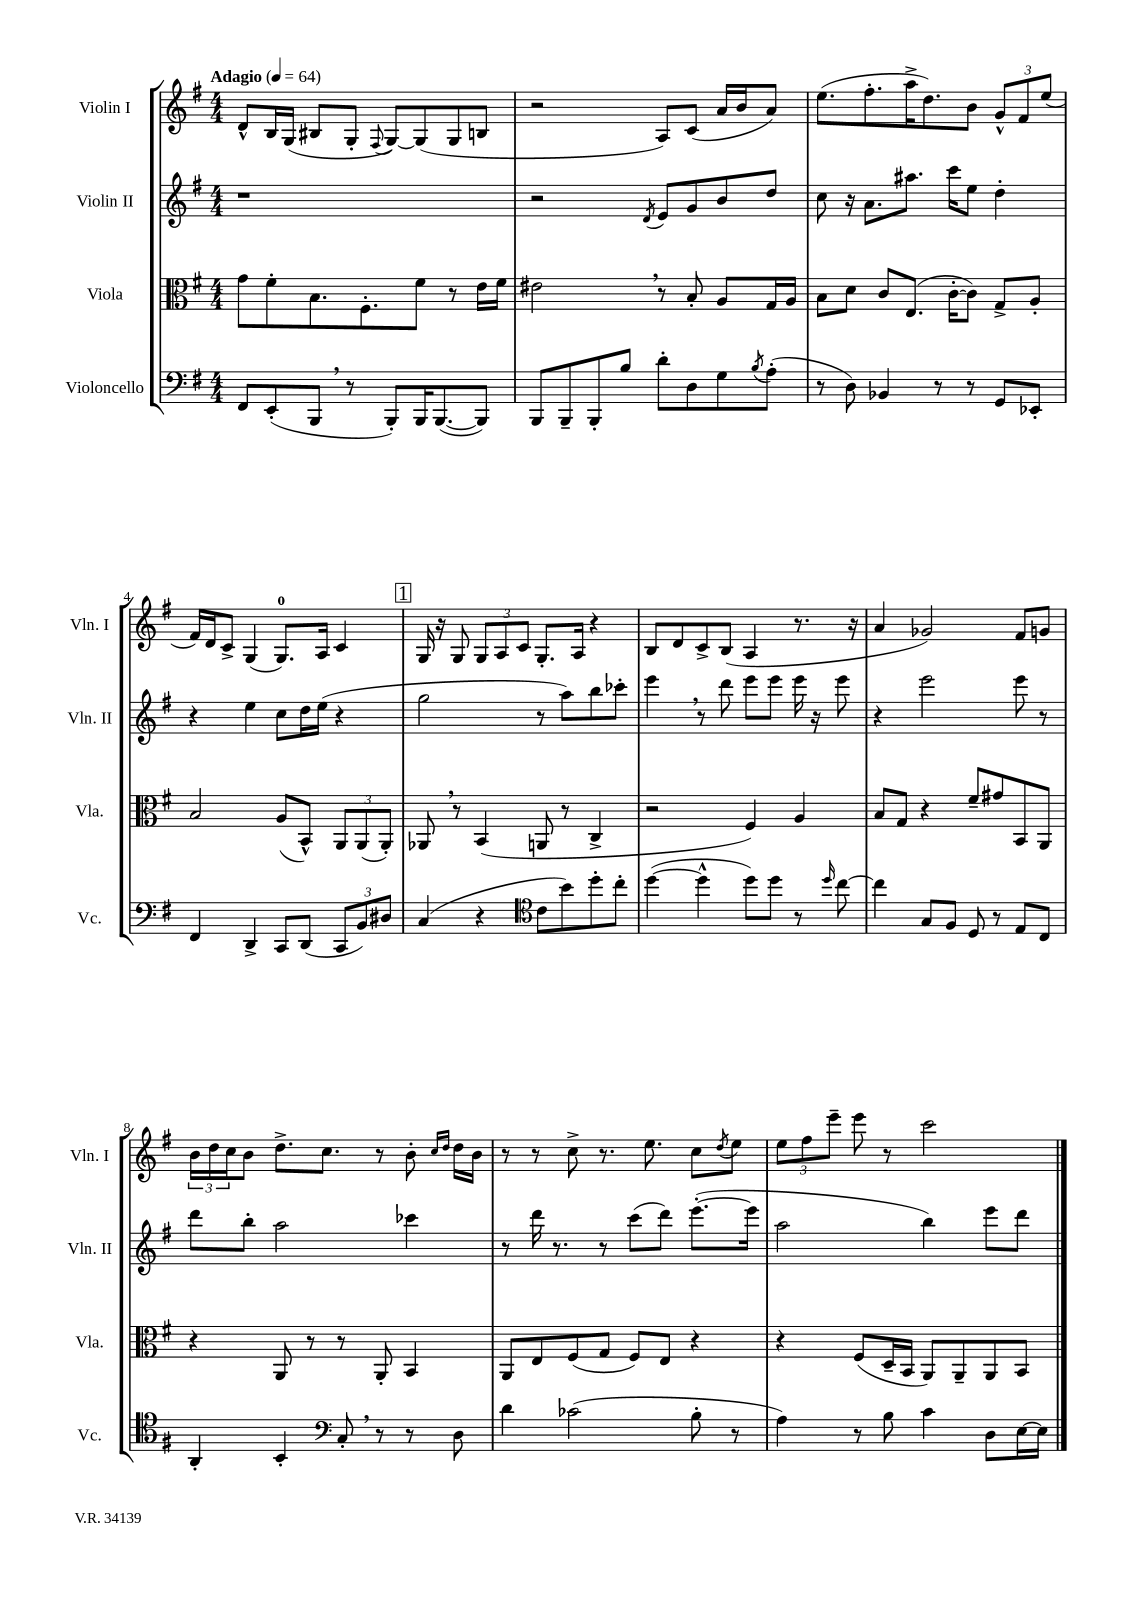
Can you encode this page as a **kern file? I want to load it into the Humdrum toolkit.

**kern	**kern	**kern	**kern
*staff4	*staff3	*staff2	*staff1
*clefF4	*clefC3	*clefG2	*clefG2
*k[f#]	*k[f#]	*k[f#]	*k[f#]
*M4/4	*M4/4	*M4/4	*M4/4
*MM64	*MM64	*MM64	*MM64
8FF#	8g	1r	8d^^
(8EE'	8f#'	.	16B
.	.	.	(16G
8BBB	8.B	.	8B#
8r	.	.	8G'
.	8.F#'	.	.
.	.	.	8qqF#
8BBB')	.	.	[8G)
16BBB	8f#	.	(8G]
([8.BBB	.	.	.
.	8r	.	8G
8BBB])	16e	.	8B
.	16f#	.	.
=	=	=	=
8BBB	2e#	2r	2r
8BBB~	.	.	.
8BBB'	.	.	.
8B	.	.	.
.	.	8qd	.
8d'	8r	8e	8A)
8D	8B'	8g	(8c
8G	8A	8b	16a
.	.	.	16b
8qB	.	.	.
(8A'	16G	8dd	8a)
.	16A	.	.
=	=	=	=
8r	8B	8cc	(8.ee
8D)	8d	16r	.
.	.	8.a	8.ff#'
4BB-	8c	.	.
.	(8.E	8.aa#	16aa^
.	.	.	8.dd)
8r	.	.	.
.	[16c'	16ccc	.
8r	8c])	8ee	8b
8GG	8G^	4dd'	12g^^
.	.	.	12f#
8EE-'	8A'	.	.
.	.	.	(12ee
=	=	=	=
4FF#	2B	4r	16f#)
.	.	.	16d
.	.	.	8c^
4DD^	.	4ee	(4G
8CC	(8A	8cc	8.G)
(8DD	8BB^^)	16dd	.
.	.	(16ee	16A
12CC	12AA	4r	4c
12BB)	(12AA	.	.
12D#	12AA')	.	.
=	=	=	=
(4C	8AA-	2gg	16G
.	.	.	16r
.	8r	.	8G
4r	(4BB	.	12G
.	.	.	12A
.	.	.	12c
*clefC4	*	*	*
8c	8AA	8r	8.G'
8b)	8r	8aa)	.
.	.	.	16A
8dd'	4C^	8bb	4r
8cc'	.	8ccc-'	.
=	=	=	=
([4dd	2r	4eee	8B
.	.	.	8d
4dd^^]	.	8r	8c^
.	.	8ddd	(8B
8dd)	4F#)	8eee	4A
8dd	.	8eee	.
8r	4A	16eee	8.r
.	.	16r	.
16qqdd	.	.	.
[8cc	.	8eee	.
.	.	.	16r
=	=	=	=
4cc]	8B	4r	4a
.	8G	.	.
8G	4r	2eee	2g-)
8F#	.	.	.
8D	8f#~	.	.
8r	8g#	.	.
8E	8BB	8eee	8f#
8C	8AA	8r	8g
=	=	=	=
4AA'	4r	8ddd	24b
.	.	.	24dd
.	.	.	24cc
.	.	8bb'	8b
4BB'	8AA	2aa	8.dd^
.	8r	.	.
.	.	.	8.cc
*clefF4	*	*	*
8C'	8r	.	.
8r	8AA'	.	8r
8r	4BB	4ccc-	8b'
.	.	.	16qqcc
.	.	.	16qqdd
8D	.	.	16dd
.	.	.	16b
=	=	=	=
4d	8AA	8r	8r
.	8E	16ddd	8r
.	.	8.r	.
(2c-	(8F#	.	8cc^
.	8G	8r	8.r
.	8F#)	(8ccc	.
.	.	.	8.ee
.	8E	8ddd)	.
8B'	4r	([8.eee'	8cc
.	.	.	8qdd
8r	.	.	8ee
.	.	16eee]	.
=	=	=	=
4A)	4r	2aa	12ee
.	.	.	12ff#
.	.	.	12eee~
8r	(8F#	.	8eee
8B	16D~	.	8r
.	16BB	.	.
4c	8AA)	4bb)	2ccc
.	8AA~	.	.
8D	8AA	8eee	.
[16E	8BB	8ddd	.
16E]	.	.	.
==	==	==	==
*-	*-	*-	*-
